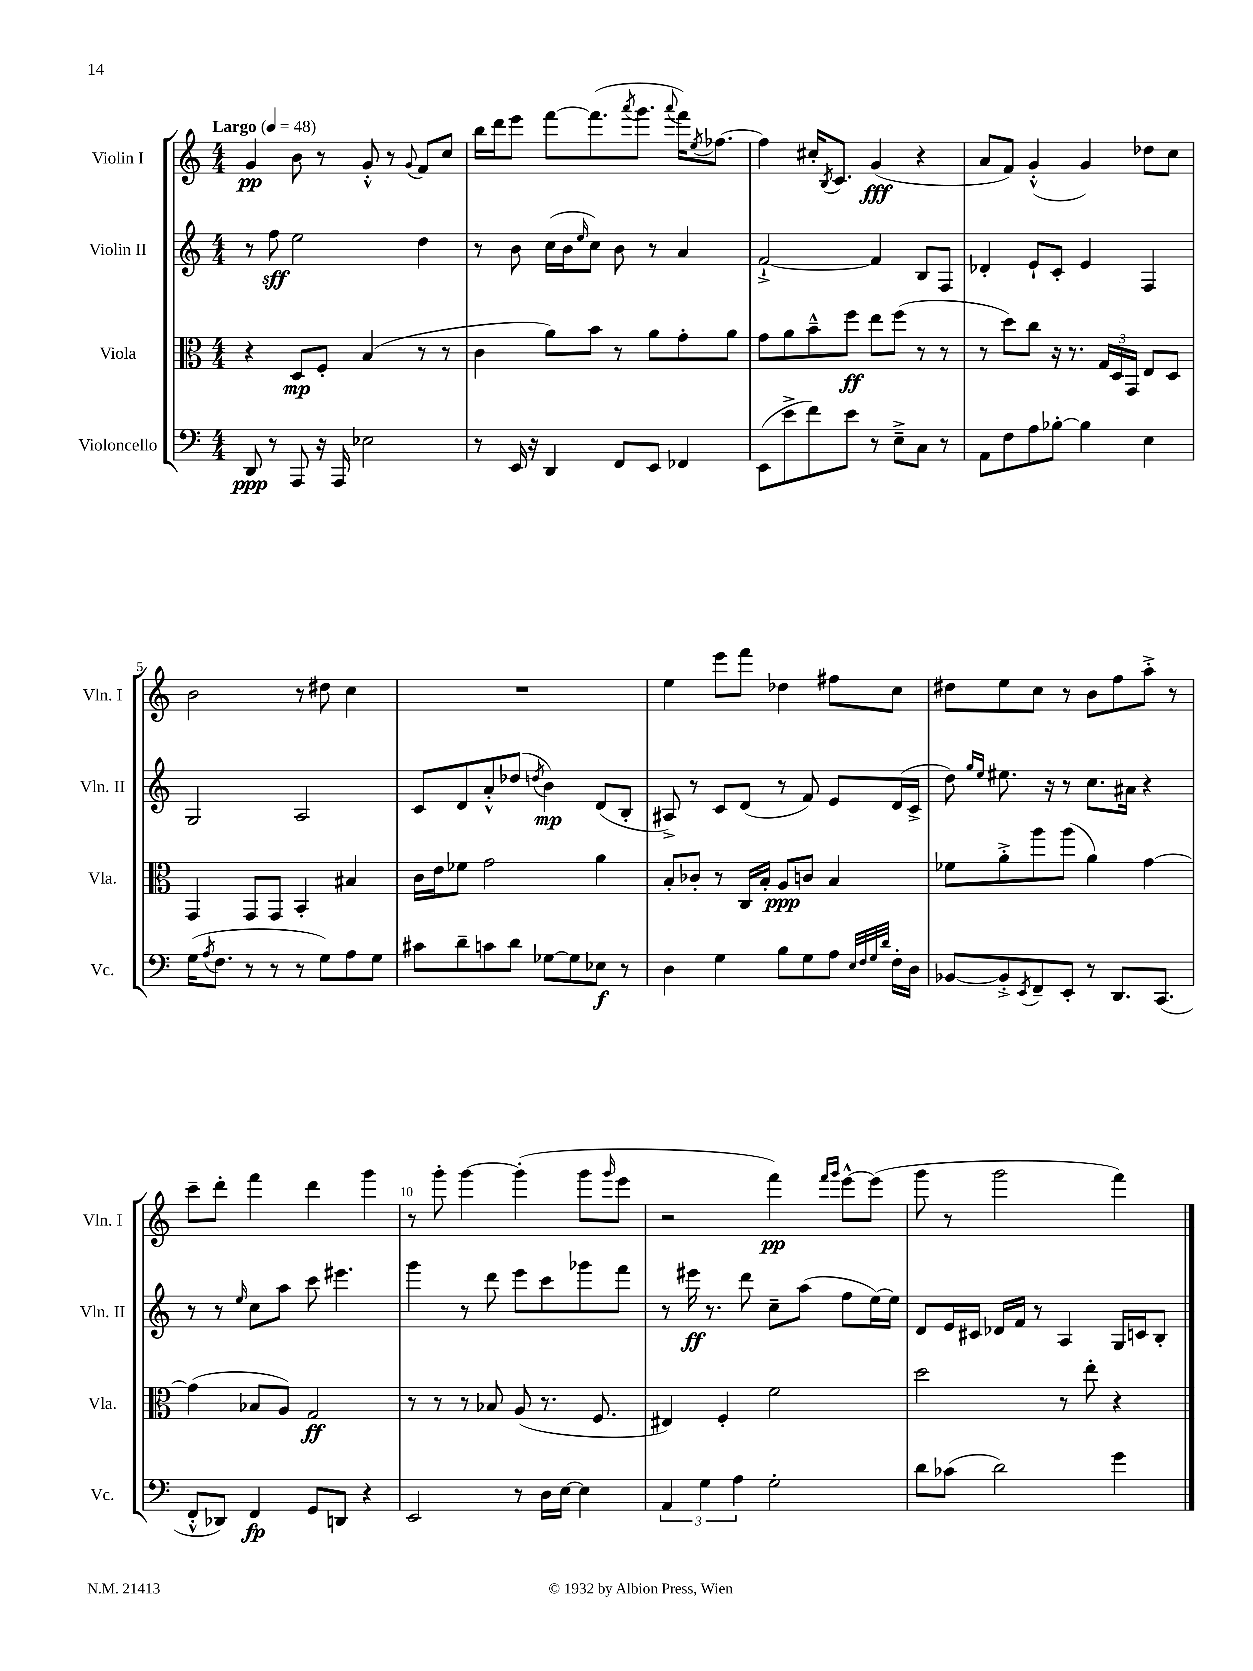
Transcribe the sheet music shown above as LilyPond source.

<<
\new StaffGroup <<
\new Staff = "s0" \with { instrumentName = "Violin I" shortInstrumentName = "Vln. I" } {
    \clef treble \key c \major \numericTimeSignature \time 4/4 \tempo "Largo" 4 = 48
    g'4\pp b'8 r8 g'8-.-^ r8 \appoggiatura { g'8 } f'8 c''8 |
    b''16 d'''16 e'''8 f'''8~ f'''8.( \acciaccatura { a'''8 } g'''8. \appoggiatura { a'''8 } f'''16) \acciaccatura { e''8 } fes''8.~ |
    fes''4 cis''16-. \acciaccatura { b8 } c'8. g'4\fff( r4 |
    a'8 f'8) g'4-.-^( g'4) des''8 c''8 |
    b'2 r8 dis''8 c''4 |
    R1 |
    e''4 e'''8 f'''8 des''4 fis''8 c''8 |
    dis''8 e''8 c''8 r8 b'8 f''8 a''8-.-> r8 |
    c'''8-- d'''8-. f'''4 d'''4 g'''4 |
    r8 g'''8-. g'''4~ g'''4-.( g'''8 \grace { g'''16 } e'''8 |
    r2 f'''4\pp) \grace { f'''16 g'''16 } e'''8~-^ e'''8( |
    g'''8 r8 g'''2 f'''4) \bar "|." |
}
\new Staff = "s1" \with { instrumentName = "Violin II" shortInstrumentName = "Vln. II" } {
    \clef treble \key c \major \numericTimeSignature \time 4/4
    r8 f''8\sff e''2 d''4 |
    r8 b'8 c''16( b'16 \grace { e''16 } c''8) b'8 r8 a'4 |
    f'2~-!-> f'4 b8 f8 |
    des'4-. e'8-! c'8-. e'4 f4 |
    g2 a2 |
    c'8 d'8 a'8-.-^ des''8( \acciaccatura { d''8 } b'4\mp) d'8( b8-. |
    ais8->) r8 c'8 d'8( r8 f'8) e'8 d'16( c'16-> |
    d''8) \grace { g''16 e''16 } eis''8. r16 r8 c''8. ais'16 r4 |
    r8 r8 \grace { e''16 } c''8 a''8 c'''8 eis'''4. |
    g'''4 r8 d'''8 e'''8 c'''8 ges'''8 f'''8 |
    r8 eis'''16\ff r8. d'''8 c''8-- a''8( f''8 e''16~) e''16 |
    d'8 e'16 cis'16 des'16 f'16 r8 a4 g16 c'16 b8-. \bar "|." |
}
\new Staff = "s2" \with { instrumentName = "Viola" shortInstrumentName = "Vla." } {
    \clef alto \key c \major \numericTimeSignature \time 4/4
    r4 d8\mp f8-. b4( r8 r8 |
    c'4 a'8) b'8 r8 a'8 g'8-. a'8 |
    g'8 a'8 b'8---^ f''8\ff e''8 f''8( r8 r8 |
    r8 d''8) c''8 r16 r8. \tuplet 3/2 { g16 d16 g,16 } e8 d8 |
    g,4 g,8 g,8 b,4-. bis4 |
    c'16 e'16 fes'8 g'2 a'4 |
    b8-. ces'8-. r8 c16 b16-. a8\ppp c'8 b4 |
    fes'8 a'8-.-> a''8 a''8( a'4) g'4~ |
    g'4( bes8 a8) g2\ff |
    r8 r8 r8 bes8 a8( r8. f8. |
    eis4) f4-. f'2 |
    d''2 r8 e''8-. r4 \bar "|." |
}
\new Staff = "s3" \with { instrumentName = "Violoncello" shortInstrumentName = "Vc." } {
    \clef bass \key c \major \numericTimeSignature \time 4/4
    d,8\ppp r8 a,,8 r16 a,,16 ees2 |
    r8 e,16 r16 d,4 f,8 e,8 fes,4 |
    e,8( e'8-> f'8) e'8 r8 e8---> c8 r8 |
    a,8 f8 a8 bes8~-. bes4 e4 |
    g16( \acciaccatura { a8 } f8. r8 r8 r8 g8) a8 g8 |
    cis'8 d'8-- c'8 d'8 ges8~ ges8 ees8\f r8 |
    d4 g4 b8 g8 a8 \grace { e32 f32 g32 d'32 } f16-. d16 |
    bes,8~ bes,8-.-> \acciaccatura { e,8 } f,8-- e,8-. r8 d,8. c,8.( |
    f,8-.-^ des,8) f,4\fp g,8 d,8 r4 |
    e,2 r8 d16 e16~ e4 |
    \tuplet 3/2 { a,4 g4 a4 } g2-. |
    d'8 ces'8( d'2) g'4 \bar "|." |
}
>>
>>
\layout { \context { \Score \override BarNumber.break-visibility = ##(#f #t #t) barNumberVisibility = #(every-nth-bar-number-visible 5) } }
